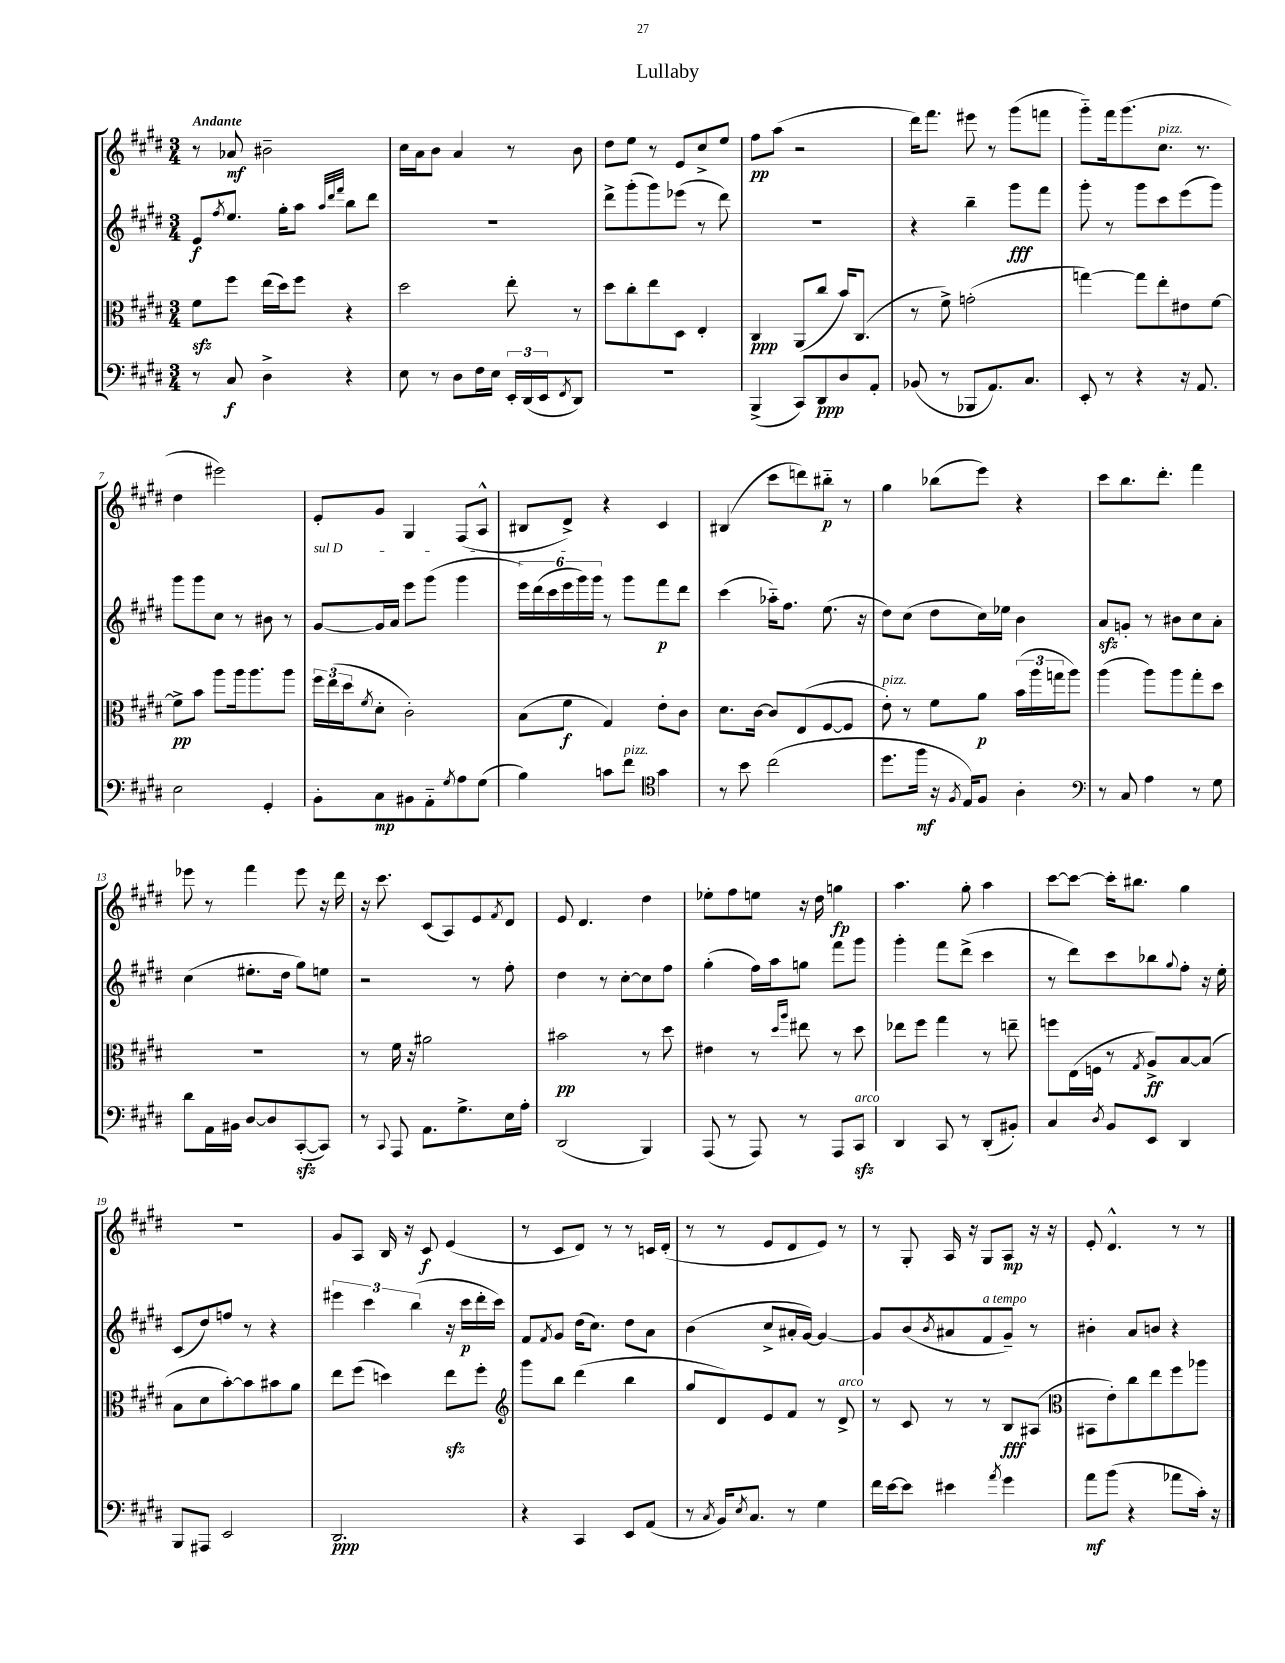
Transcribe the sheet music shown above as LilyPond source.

\header { title = "Lullaby" }
<<
\new StaffGroup <<
\new Staff = "s0" {
    \clef treble \key e \major \numericTimeSignature \time 3/4 \tempo "Andante"
    r8 aes'8\mf bis'2-- |
    cis''16 a'16 b'8 a'4 r8 b'8 |
    dis''8 e''8 r8 e'8 cis''8-> e''8 |
    fis''8\pp a''8( r2 |
    dis'''16) fis'''8. eis'''8 r8 gis'''8( f'''8 |
    gis'''8-_) fis'''16 gis'''8.( cis''8.^\markup { \italic "pizz." } r8. |
    dis''4 eis'''2) |
    e'8-. gis'8 gis4 fis8( a8-^ |
    bis8 dis'8->) r4 cis'4 |
    bis4( cis'''8 d'''8) bis''8-_\p r8 |
    gis''4 bes''8( e'''8) r4 |
    cis'''8 b''8. dis'''8.-. fis'''4 |
    ees'''8 r8 fis'''4 ees'''8 r16 dis'''16 |
    r16 cis'''8. cis'8( a8) e'8 \acciaccatura { fis'8 } dis'8 |
    e'8 dis'4. dis''4 |
    ees''8-. fis''8 e''8 r16 dis''16 g''4\fp |
    a''4. gis''8-. a''4 |
    cis'''8~ cis'''8~ cis'''16-. bis''8. gis''4 |
    R2. |
    gis'8 a8 b16 r16 cis'8\f e'4( |
    r8 cis'8 dis'8) r8 r8 c'16 dis'16-.( |
    r8 r8 e'8 dis'8 e'8) r8 |
    r8 gis8-. a16 r16 gis8 a8\mp r16 r16 |
    e'8-. dis'4.-^ r8 r8 \bar "|." |
}
\new Staff = "s1" {
    \clef treble \key e \major \numericTimeSignature \time 3/4
    e'8\f \acciaccatura { fis''8 } e''8. gis''16-. a''8 \grace { a''32 dis'''32 fis'''32 } b''8 dis'''8 |
    R2. |
    dis'''8-> gis'''8-.( gis'''8) ees'''8( r8 dis'''8) |
    R2. |
    r4 b''4-- gis'''8\fff fis'''8 |
    gis'''8-. r8 gis'''8 cis'''8 e'''8( gis'''8) |
    gis'''8 gis'''8 cis''8 r8 bis'8 r8 |
    \once \override TextSpanner.bound-details.left.text = \markup { \italic "sul D" } gis'8~\startTextSpan gis'16 a'16 e'''8 gis'''8( gis'''4 |
    \tuplet 6/4 { e'''16) dis'''16( cis'''16 e'''16 gis'''16) gis'''16\stopTextSpan } r8 gis'''8 fis'''8\p dis'''8 |
    cis'''4( aes''16-_) fis''8. e''8.( r16 |
    dis''8) cis''8( dis''8 cis''16) ees''16 b'4 |
    a'8\sfz g'8-. r8 bis'8 cis''8 a'8-. |
    cis''4( eis''8.-. dis''16 gis''8) e''8 |
    r2 r8 fis''8-. |
    dis''4 r8 cis''8~-. cis''8 fis''8 |
    gis''4-.( fis''16) a''16 g''8 fis'''8 gis'''8 |
    gis'''4-. fis'''8 dis'''8->( cis'''4 |
    r8 dis'''8) cis'''8 bes''8 \appoggiatura { gis''8 } fis''8-. r16 e''16-. |
    cis'8( dis''8) f''8 r8 r4 |
    \tuplet 3/2 { eis'''4 cis'''4 b''4( } r16 cis'''16\p dis'''16-. cis'''16) |
    fis'8 \acciaccatura { fis'8 } gis'8 dis''16( cis''8.) dis''8 a'8 |
    b'4( cis''8-> ais'16-. gis'16~) gis'4~ |
    gis'8 b'8( \acciaccatura { b'8 } ais'8 fis'8^\markup { \italic "a tempo" } gis'8--) r8 |
    bis'4-. a'8 b'8 r4 \bar "|." |
}
\new Staff = "s2" {
    \clef alto \key e \major \numericTimeSignature \time 3/4
    fis'8\sfz fis''8 e''16( dis''16) fis''8 r4 |
    dis''2 e''8-. r8 |
    dis''8 cis''8-. e''8 dis8 e4-. |
    cis4\ppp a,8( cis''8 b'16) cis8.( |
    r8 fis'8->) g'2-.( |
    g''4~) g''8 e''8-. eis'8 fis'8~ |
    fis'8->\pp b'8 a''8 a''16 a''8. a''8 |
    \tuplet 3/2 { fis''16 e''16( dis''16 } \acciaccatura { fis'8 } dis'8-. cis'2-.) |
    b8( fis'8\f gis4) e'8-. cis'8 |
    dis'8. cis'16~ cis'8 e8( fis8~ fis8 |
    e'8-.^\markup { \italic "pizz." }) r8 fis'8 a'8\p \tuplet 3/2 { b'16( a''16 g''16 } a''8) |
    a''4( a''8) a''8 gis''8-. dis''8 |
    R2. |
    r8 fis'16 r16 ais'2 |
    bis'2\pp r8 dis''8 |
    eis'4 r8 \grace { dis''16 a''16 } eis''8 r8 dis''8 |
    ees''8 fis''8 gis''4 r8 e''8-- |
    f''8 e16( f16 r8 \acciaccatura { gis8 } a8->\ff) b8~ b8( |
    b8 dis'8 b'8~-.) b'8 bis'8 a'8 |
    e''8 fis''8( d''4) e''8\sfz fis''8-. |
    \clef treble gis'''8 b''8 dis'''4( b''4 |
    gis''8 dis'8) e'8 fis'8 r8 dis'8->^\markup { \italic "arco" } |
    r8 cis'8 r8 r8 b8\fff ais8( |
    \clef alto bis,8 e'8-.) cis''8 e''8 fis''8 aes''8 \bar "|." |
}
\new Staff = "s3" {
    \clef bass \key e \major \numericTimeSignature \time 3/4
    r8 cis8\f dis4-> r4 |
    e8 r8 dis8 fis16 e16 \tuplet 3/2 { e,16-. dis,16( e,16 } \acciaccatura { fis,8 } dis,8) |
    R2. |
    b,,4->( cis,8) dis,8\ppp dis8 a,8-. |
    bes,8( r8 bes,,8 a,8.) cis8. |
    e,8-. r8 r4 r16 a,8. |
    e2 gis,4-. |
    b,8-. cis8\mp bis,8 a,8-_ \acciaccatura { gis8 } a8 gis8( |
    b4) c'8 fis'8^\markup { \italic "pizz." } \clef tenor gis'4 |
    r8 b'8 cis''2( |
    dis''8. fis''16\mf r16 \acciaccatura { fis8 } e16) fis8 a4-. |
    \clef bass r8 cis8 a4 r8 gis8 |
    dis'8 a,16 bis,16 dis8~ dis8 cis,8~-.\sfz( cis,8) |
    r8 \appoggiatura { cis,8 } a,,8 a,8. gis8.-> e16 a16-. |
    dis,2( b,,4) |
    a,,8( r8 a,,8) r8 a,,8 cis,8\sfz^\markup { \italic "arco" } |
    dis,4 cis,8 r8 dis,8-.( bis,8-.) |
    cis4 \acciaccatura { dis8 } b,8 e,8 dis,4 |
    b,,8 ais,,8 e,2 |
    dis,2.\ppp |
    r4 cis,4 e,8 a,8( |
    r8 \acciaccatura { cis8 } b,16) \acciaccatura { e8 } cis8. r8 gis4 |
    fis'16 e'16~ e'8 eis'4 \acciaccatura { a'8 } gis'4 |
    a'8\mf b'8( r4 aes'8 cis'16-.) r16 \bar "|." |
}
>>
>>
